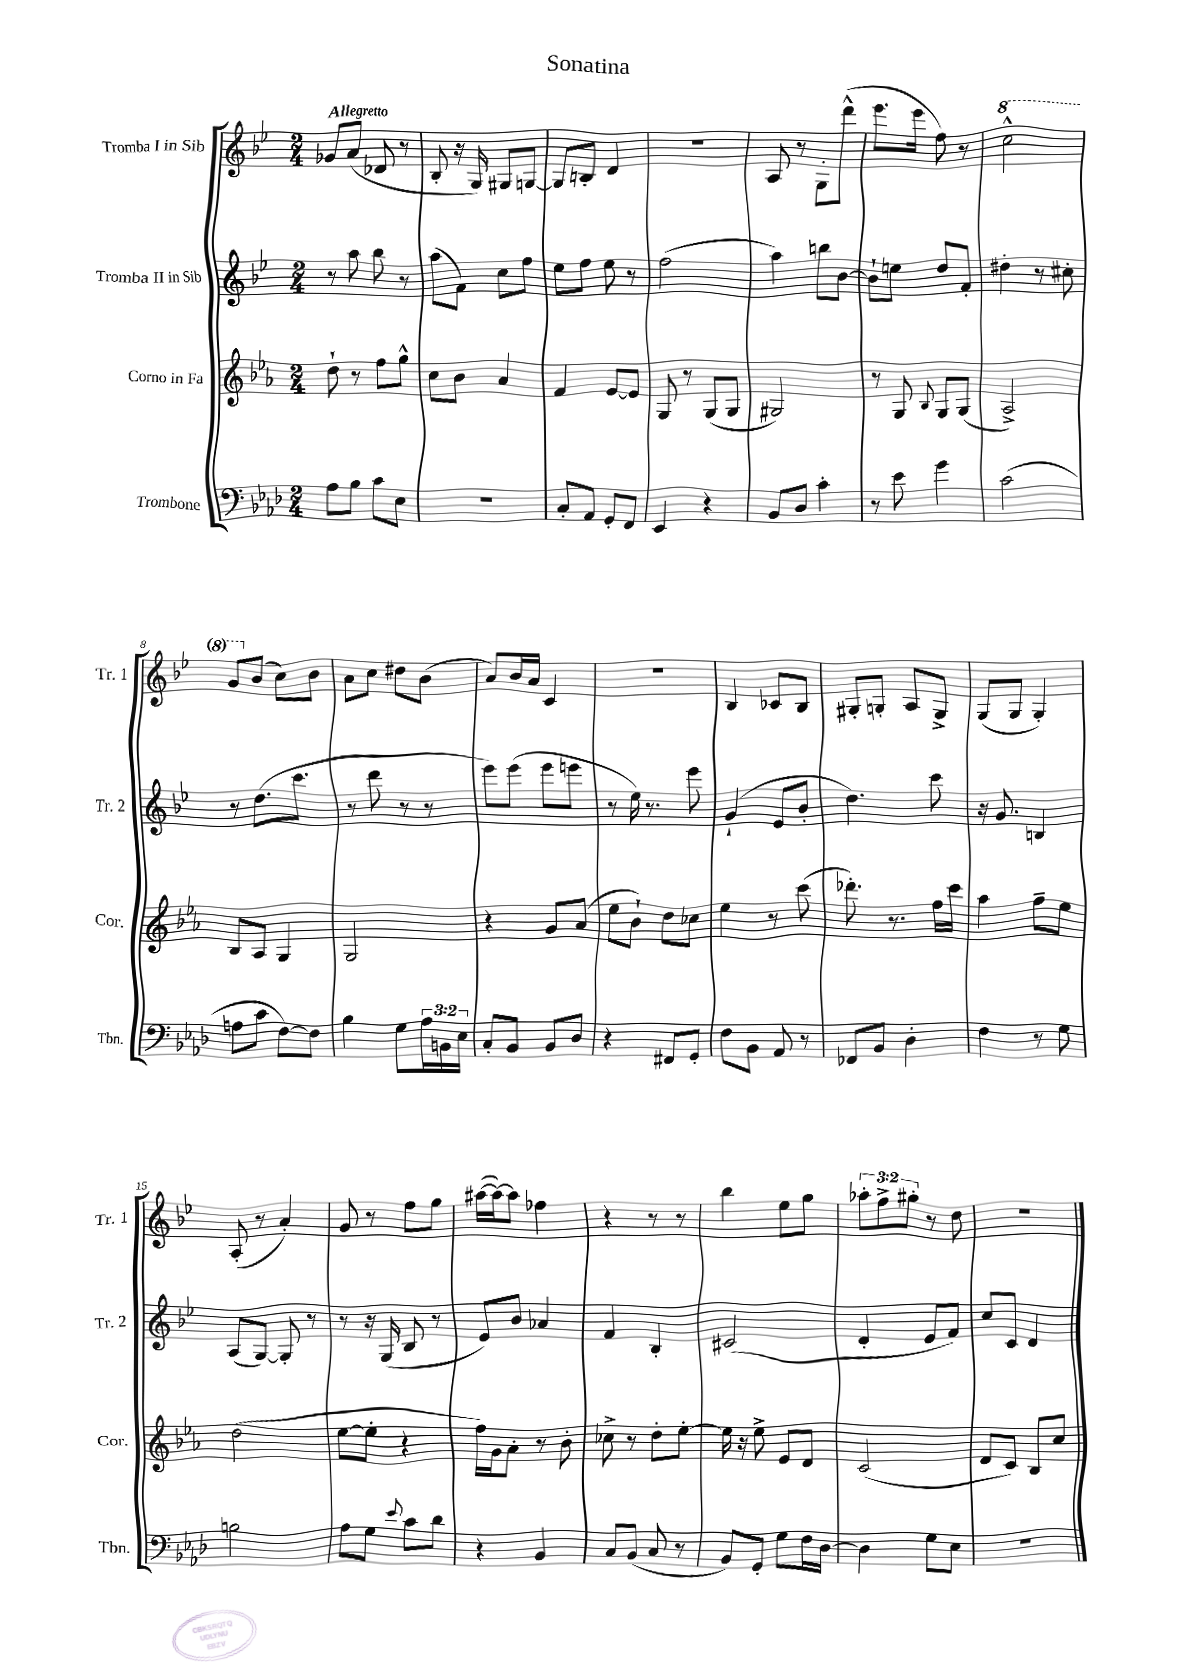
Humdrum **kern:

**kern	**kern	**kern	**kern
*staff4	*staff3	*staff2	*staff1
*clefF4	*clefG2	*clefG2	*clefG2
*k[b-e-a-d-]	*k[b-e-a-]	*k[b-e-]	*k[b-e-]
*M2/4	*M2/4	*M2/4	*M2/4
8A-	8dd`	8r	8g-
8B-	8r	8aa	(8a
8c	8ff	8bb-	8d-
8E-	8gg^^	8r	8r
=	=	=	=
2r	8cc	(8aa	8B-'
.	8b-	8f)	16r
.	.	.	16G)
.	4a-	8cc	8G#
.	.	8ff	[8G
=	=	=	=
8C'	4f	8ee-	8G]
8AA-	.	8ff	8B'
8GG'	[8e-	8ee-	4d
8FF	8e-]	8r	.
=	=	=	=
4EE-	8G	(2ff	2r
.	8r	.	.
4r	(8G	.	.
.	8G	.	.
=	=	=	=
8BB-	2G#)	4aa)	8A
8D-	.	.	8r
4c'	.	8bb	8G'
.	.	[8b-	(8ddd^^
=	=	=	=
8r	8r	8b-`]	8.eee-
8e-	8G	8ee	.
.	.	.	16eee-
.	8qqB-	.	.
4g	8G	8dd	8ff)
.	(8G	8f'	8r
=	=	=	=
(2c	2A-^)	4dd#'	2ccc^^
.	.	8r	.
.	.	8cc#'	.
=	=	=	=
8A	8B-	8r	8gg
8c	8A-	(8.dd	(8b-
[8F)	4G	.	8cc)
.	.	8.ccc	.
8F]	.	.	8b-
=	=	=	=
4B-	2G	8r	8a
.	.	8ddd	8cc
8G	.	8r	8dd#
24A-	.	8r	(8b-
24BB	.	.	.
24E-	.	.	.
=	=	=	=
8C'	4r	8eee-)	8a)
8BB-	.	(8eee-	16b-
.	.	.	16a
8BB-	8g	8eee-	4c
8D-	(8a-	8eee	.
=	=	=	=
4r	8ee-	8r	2r
.	8b-`)	16ee-)	.
.	.	8.r	.
8FF#	8dd	.	.
8GG'	8cc-	8eee-	.
=	=	=	=
8F	4ee-	(4g`	4B-
8BB-	.	.	.
8AA-	8r	8e-	8c-
8r	(8ccc	8b-'	8B-
=	=	=	=
8FF-	8.ddd-')	4.dd)	8G#'
8BB-	.	.	8G'
.	8.r	.	.
4D-'	.	.	8A
.	16ff	8ccc	8G^
.	16ccc	.	.
=	=	=	=
4F	4aa-	16r	(8G
.	.	8.g	.
.	.	.	8G
8r	8ff~	4B	4G')
8G	8ee-	.	.
=	=	=	=
2B	(2dd	(8A	(8A'
.	.	[8G)	8r
.	.	8G']	4a')
.	.	8r	.
=	=	=	=
8A-	[8ee-	8r	8g
8G	8ee-']	16r	8r
.	.	(16G	.
8qqe-	.	.	.
8c	4r	8B-	8ff
8d-	.	8r	8gg
=	=	=	=
4r	16ff)	8e-)	([16aa#
.	16g	.	16aa#_)
.	8a-'	8b-	8aa#]
4BB-	8r	4a-	4ff-
.	8b-'	.	.
=	=	=	=
8C	8cc-^	4f	4r
(8BB-	8r	.	.
8C	8dd'	4B-'	8r
8r	[8ee-'	.	8r
=	=	=	=
8BB-)	16ee-]	(2c#	4bb-
.	16r	.	.
8GG'	8ee-^	.	.
8G	8e-	.	8ee-
16F	8d	.	8gg
[16D-	.	.	.
=	=	=	=
4D-]	(2c	4d'	12aa-'
.	.	.	12ff^
.	.	.	12gg#'
8G	.	8e-	8r
8E-	.	8f)	8dd
=	=	=	=
2r	8d	8cc	2r
.	8c)	8c	.
.	8B-	4d	.
.	8cc	.	.
==	==	==	==
*-	*-	*-	*-
